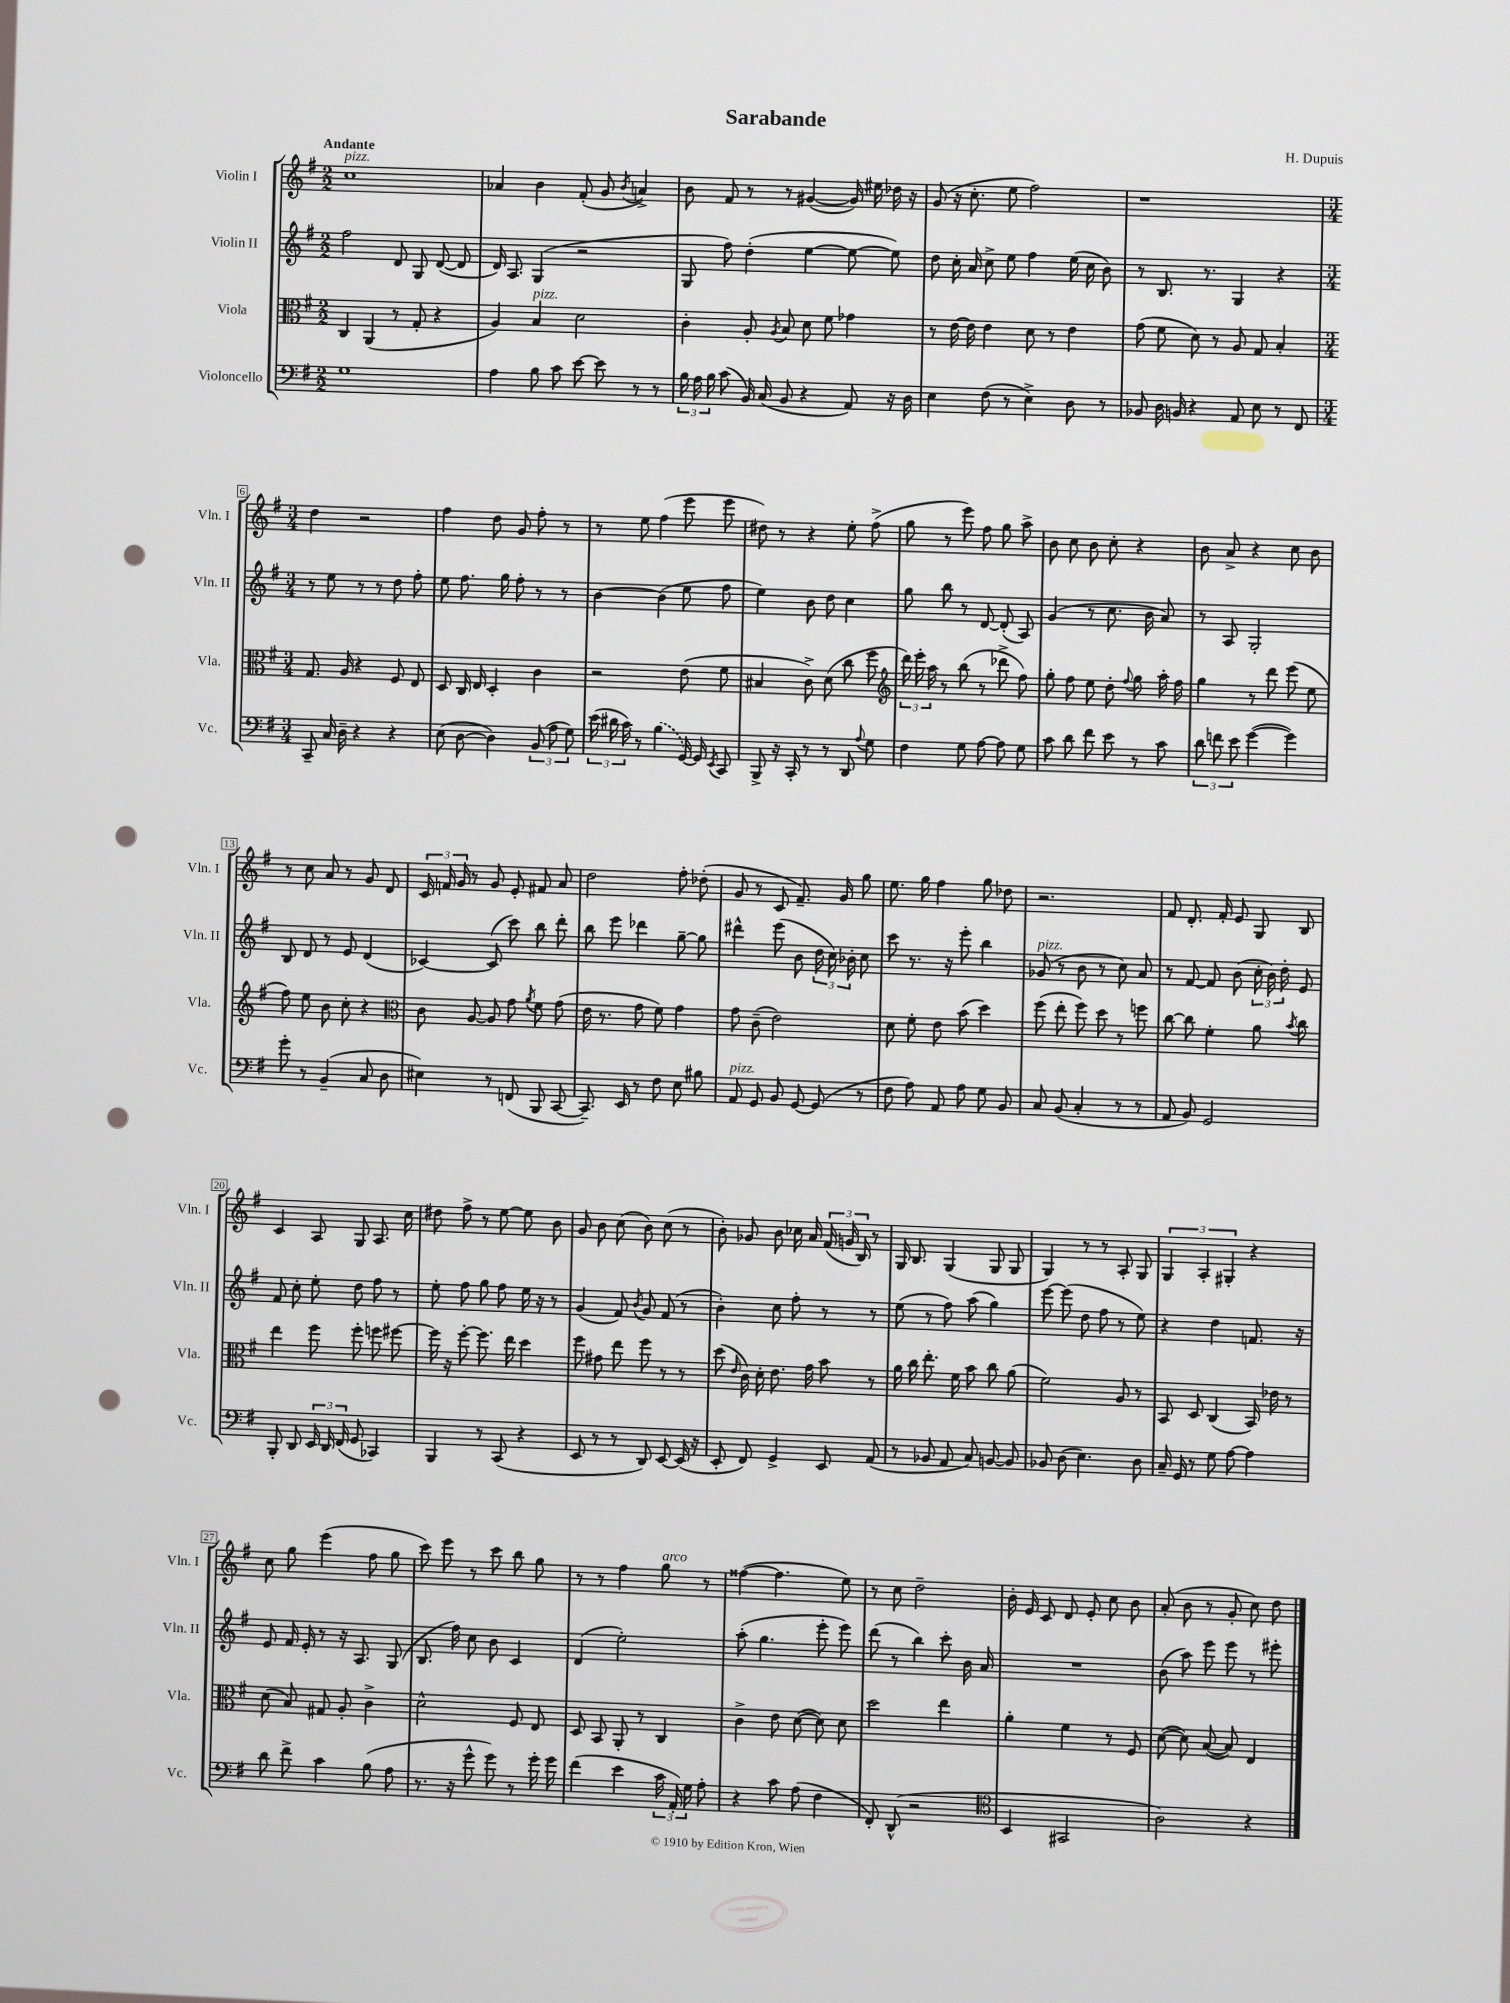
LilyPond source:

\header { title = "Sarabande" composer = "H. Dupuis" }
<<
\new StaffGroup <<
\new Staff = "s0" \with { instrumentName = "Violin I" shortInstrumentName = "Vln. I" } {
    \clef treble \key g \major \numericTimeSignature \time 2/2 \tempo "Andante"
    \autoBeamOff c''1^\markup { \italic "pizz." } |
    aes'4 b'4 fis'8-.( g'8 \acciaccatura { b'8 } a'4->) |
    b'8 fis'8 r8 r8 gis'4~( gis'16) eis''16 des''16 r16 |
    g'8( r16 c''8.-. e''8 fis''2) |
    r1 |
    \numericTimeSignature \time 3/4 d''4 r2 |
    fis''4 d''8 g'8 fis''8-. r8 |
    r8 e''8 fis''4( e'''8 e'''8 |
    dis''8) r8 r4 e''8-. fis''8->( |
    g''8 r8 e'''8) fis''8 g''8 a''8-> |
    b'8 c''8 b'8 c''8-. r4 |
    b'8 a'8-> r4 c''8 b'8 |
    r8 c''8 a'8 r8 g'8 d'8 |
    \tuplet 3/2 { c'16 f'16 g'16 } r8 g'8 e'8-. fis'8 a'8 |
    d''2 fis''8-. des''8-.( |
    g'8 r8 c'8 fis'8.--) g'16 g''8 |
    e''8. g''16 fis''4 g''8 des''8 |
    r2. |
    fis'8 d'8.-. fis'16-. e'8 g8 b8 |
    c'4 a8 g8 a8. c''16 |
    dis''8 fis''8-> r8 e''8~ e''8 b'8 |
    g'8 b'8 c''8( b'8) c''8( r8 |
    b'8-.) ges'8 b'8 ces''16 a'16 \tuplet 3/2 { fis'16( g'16 b16) } r8 |
    g16 b8. g4( g8 g8 |
    g4) r8 r8 a8-. g8 |
    \tuplet 3/2 { g4 a4-. gis4-. } r4 |
    c''8 g''8 e'''4( fis''8 g''8 |
    c'''8) e'''8 r8 c'''8 b''8 g''8 |
    r8 r8 fis''4 g''8^\markup { \italic "arco" } r8 |
    fisis''4~( fisis''4. e''8) |
    r8 c''8 d''2-- |
    b'16-. e'16 c'8 d'8 e'8-. c''8 b'8 |
    a'8-.( b'8 r8 g'8-. c''8) d''8 \bar "|." |
}
\new Staff = "s1" \with { instrumentName = "Violin II" shortInstrumentName = "Vln. II" } {
    \clef treble \key g \major \numericTimeSignature \time 2/2
    \autoBeamOff fis''2 d'8 g8 d'8~( d'8 |
    d'16) a8. g4( r2 |
    g8 fis''8) d''4-.( e''4~ e''8~ e''8) |
    d''8 c''16-. a'16 c''8-> e''8 fis''4 e''16( c''16 b'8) |
    r8 b8. r8. g4 r4 |
    \numericTimeSignature \time 3/4 r8 e''8 r8 r8 d''8 fis''8-. |
    e''8 fis''8. g''16 fis''8-. r8 r8 |
    b'4~ b'4( e''8 fis''8 |
    e''4) b'8 d''8 c''4 |
    g''8 b''8 r8 d'8~ d'8-.( a8) |
    g'4( r8 c''8. b'16 a'8) |
    r8 a8 g2-. |
    b8 d'8 r8 e'8 d'4( |
    ces'4~) ces'8( c'''8) b''8 d'''8-. |
    b''8 e'''8 des'''4 g''8~-- g''8 |
    dis'''4-^ e'''8( b'8 \tuplet 3/2 { d''16 c''16) bes'16-. } c''8 |
    c'''8 r8. r16 e'''8-. b''4 |
    ges'8^\markup { \italic "pizz." }( r8 b'8 r8 c''8) a'8 |
    r8 fis'8~ fis'8 b'8( \tuplet 3/2 { c''16-. b'16) d''16-. } e'8 |
    fis'8 c''8-. e''8-. d''8 fis''8 r8 |
    e''8-. fis''8 g''8 fis''8 e''16 r16 r8 |
    g'4( fis'8) \acciaccatura { b'8 } g'8 fis'8( r8 |
    b'4-.) c''8 fis''8-. r8 r8 |
    e''8( r8 fis''8) a''8( g''4) |
    e'''8~ e'''8( d''8 fis''8 r8 e''8) |
    r4 d''4 f'8. r16 |
    e'8 fis'16 e'16-. r8 r16 a8. g8( |
    b8. fis''16) c''8 b'8 c'4 |
    d'4( e''2-.) |
    a''8-.( g''4. e'''8-. e'''8) |
    d'''8( r8 b''4) c'''8-. b'16 a'16 |
    R2. |
    b'8( a''8) e'''8 e'''8 r8 eis'''8-. \bar "|." |
}
\new Staff = "s2" \with { instrumentName = "Viola" shortInstrumentName = "Vla." } {
    \clef alto \key g \major \numericTimeSignature \time 2/2
    \autoBeamOff c4 a,4( r8 g8-. r4 |
    a4) b4^\markup { \italic "pizz." } d'2 |
    c'4-. a8-. \acciaccatura { a8 } b8 d'8 fis'8 ges'4 |
    r8 e'16~ e'16 e'4 d'8 r8 e'4 |
    g'8( fis'8 d'8) r8 a8 g8 b4-. |
    \numericTimeSignature \time 3/4 g8. a16 r4 fis8 e8 |
    d8 c16 e16 d4-. c'4 |
    r2 e'8( fis'8 |
    bis4 c'8->) d'8( c''8 fis''8 |
    \clef treble \tuplet 3/2 { d'''16) e'''16-. a''16 } r8 b''8( r8 des'''8-> fis''8) |
    g''8-. fis''8 e''8 d''8-. \appoggiatura { fis''8 } g''8 a''16-. fis''16 |
    g''4 r8 d'''8 e'''8( e''8 |
    fis''8) e''8 b'8 c''8-. r4 |
    \clef alto c'8 a8~ a8 g'8 \acciaccatura { a'8 } fis'8 g'8( |
    e'16 r8. g'8 fis'8) g'4 |
    g'8 c'8--( e'2) |
    d'8 fis'8-. e'8 b'8( d''4) |
    fis''8( e''8-. fis''8) d''8 r8 f''8 |
    c''8~ c''8 fis'4-. a'8 \acciaccatura { b'8 } c''8 |
    e''4 fis''8 fis''8-. f''8 fis''8~ |
    fis''16 r16 fis''8~-. fis''8. e''16 d''4 |
    fis''8 gis'8 e''8 fis''8 r8 r8 |
    d''8( \grace { e'16 } c'16) d'16-. e'8. g'16 b'8 r8 |
    a'16 c''16 e''8.-. fis'16 b'8 c''8 a'8( |
    fis'2) a8 r8 |
    b,8 d8 c4( b,16) ees'16 r8 |
    d'8( b8) gis8 a8-. c'4-> |
    d'2-^ fis8 e8 |
    d8 b,8 a,8-. r8 c4 |
    c'4-> e'8 d'8~( d'8) d'8 |
    d''2 e''4 |
    a'4-. fis'4 r8 fis8 |
    d'8~( d'8) b8~( b8) e4 \bar "|." |
}
\new Staff = "s3" \with { instrumentName = "Violoncello" shortInstrumentName = "Vc." } {
    \clef bass \key g \major \numericTimeSignature \time 2/2
    \autoBeamOff g1 |
    a4 b8 c'8 e'8~ e'8 r8 r8 |
    \tuplet 3/2 { b16 a16 b16 } c'8( b,16) c16( b,8 r4 a,8) r16 d16 |
    e4 fis8( r8 e4->) d8 r8 |
    bes,8 d16 b,16 r4 a,8 e8 r8 fis,8 |
    \numericTimeSignature \time 3/4 c,8-- c16 d16-- r4 r4 |
    e8( d8~ d4) \tuplet 3/2 { b,8( a8 g8) } |
    \tuplet 3/2 { e'16( dis'16 c'16) } r8 \once \slurDashed b4( g,16~) g,16 \acciaccatura { e,8 } c,8 |
    b,,8-> r16 c,16-. r8 r8 d,8 \appoggiatura { a8 } g8 |
    fis4 g8 a8~ a8 g8 |
    c'8 d'8 fis'8 e'8 r8 c'8 |
    \tuplet 3/2 { d'8 f'8 e'8 } g'4~( g'4) |
    g'8-. r8 b,4--( c8 d8 |
    eis4) r8 f,8( b,,8 c,8~ |
    c,8.--) e,16 r8 fis8 e8 bis8 |
    a,8^\markup { \italic "pizz." } g,8 b,8 g,8~ g,8( r8 |
    fis8 a8) a,8 a8 g8 b,8 |
    c8 b,8( c4-. r8 r8 |
    a,8 b,8) g,2 |
    b,,8-. d,8 \tuplet 3/2 { e,16 d,16 fis,16( } g,8 ces,4) |
    b,,4 r8 c,8( r4 |
    e,8 r8 r8 d,8) e,8~ e,16( r16 |
    e,8-. fis,8) g,4-> e,8 a,8( |
    r8 bes,8 a,8 c8) b,8~ b,8 |
    bes,8 d8( e4.) d8 |
    c16-- g,16 r8 g8 a8~ a4 |
    d'8 fis'8-> c'4 b8( a8 |
    r8. r16 g'8-^ g'8) r8 g'16-. g'16 |
    fis'4( e'4 \tuplet 3/2 { c'16 a,16-.) g16 } a8-. |
    r4 c'8 a8( fis4 |
    fis,8-.) d,8-^( r2 |
    \clef tenor b,4 gis,2 |
    a2) r4 \bar "|." |
}
>>
>>
\layout { \context { \Score \override BarNumber.stencil = #(make-stencil-boxer 0.1 0.3 ly:text-interface::print) } }
